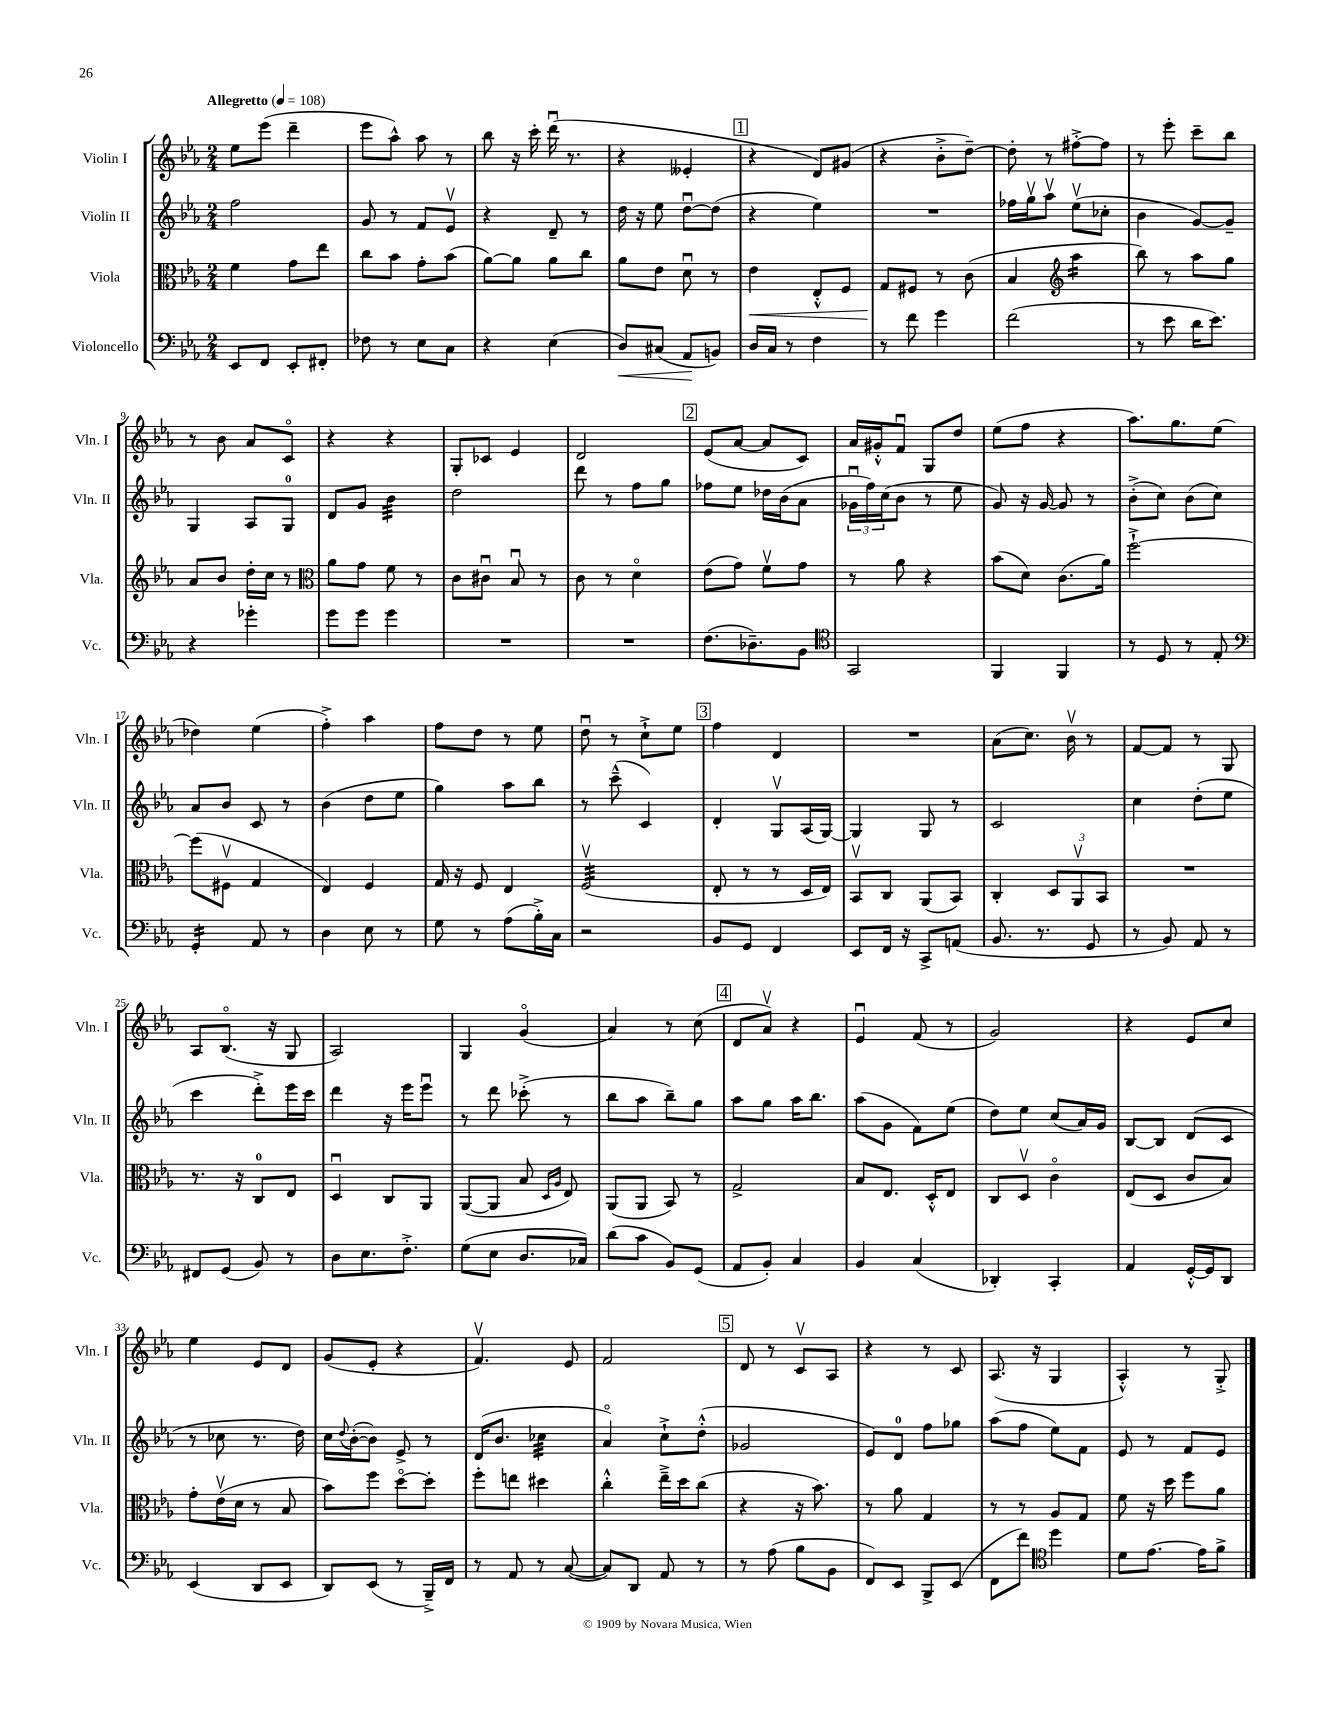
<<
\new StaffGroup <<
\new Staff = "s0" \with { instrumentName = "Violin I" shortInstrumentName = "Vln. I" } {
    \clef treble \key ees \major \numericTimeSignature \time 2/4 \tempo "Allegretto" 4 = 108
    ees''8 ees'''8( d'''4-- |
    ees'''8 aes''8-^) aes''8 r8 |
    bes''8 r16 c'''16-. d'''16\downbow( r8. |
    r4 eeses'4-. |
    \mark \markup { \box "1" } r4 d'8) gis'8( |
    r4 bes'8-.-> d''8~--) |
    d''8-. r8 fis''8~-.-> fis''8 |
    r8 ees'''8-. c'''8-- bes''8 |
    r8 bes'8 aes'8 c'8\flageolet |
    r4 r4 |
    g8-. ces'8 ees'4 |
    d'2 |
    \mark \markup { \box "2" } ees'8( aes'8~ aes'8 c'8) |
    aes'16 gis'16-.-^ f'8\downbow g8 d''8 |
    ees''8( f''8 r4 |
    aes''8.) g''8. ees''8( |
    des''4) ees''4( |
    f''4-.->) aes''4 |
    f''8 d''8 r8 ees''8 |
    d''8\downbow r8 c''8-!-> ees''8 |
    \mark \markup { \box "3" } f''4 d'4 |
    R2 |
    aes'8( c''8.) bes'16\upbow r8 |
    f'8~ f'8 r8 g8 |
    aes8 bes8.\flageolet( r16 g8 |
    aes2) |
    g4 g'4\flageolet( |
    aes'4) r8 c''8( |
    \mark \markup { \box "4" } d'8 aes'8\upbow) r4 |
    ees'4\downbow f'8( r8 |
    g'2) |
    r4 ees'8 c''8 |
    ees''4 ees'8 d'8 |
    g'8( ees'8-. r4 |
    f'4.\upbow) ees'8 |
    f'2 |
    \mark \markup { \box "5" } d'8 r8 c'8\upbow aes8 |
    r4 r8 c'8 |
    aes8.( r16 g4 |
    aes4-.-^) r8 g8-.-> \bar "|." |
}
\new Staff = "s1" \with { instrumentName = "Violin II" shortInstrumentName = "Vln. II" } {
    \clef treble \key ees \major \numericTimeSignature \time 2/4
    f''2 |
    g'8 r8 f'8 ees'8\upbow |
    r4 d'8-- r8 |
    d''16 r16 ees''8 d''8~\downbow d''8( |
    \mark \markup { \box "1" } r4 ees''4) |
    R2 |
    fes''16 g''16\upbow aes''8\upbow ees''8\upbow( ces''8-. |
    bes'4 g'8~) g'8-- |
    g4 aes8 g8-0 |
    d'8 g'8 bes'4:32 |
    d''2 |
    d'''8 r8 f''8 g''8 |
    \mark \markup { \box "2" } fes''8 ees''8 des''16 bes'16( aes'8 |
    \tuplet 3/2 { ges'16\downbow f''16) c''16( } bes'8 r8 ees''8 |
    g'8) r16 g'16~ g'8 r8 |
    bes'8-.->( c''8) bes'8( c''8) |
    aes'8 bes'8 c'8 r8 |
    bes'4( d''8 ees''8 |
    g''4) aes''8 bes''8 |
    r8 c'''8---^( c'4) |
    \mark \markup { \box "3" } d'4-. g8\upbow aes16( g16~) |
    g4 g8 r8 |
    c'2 |
    c''4 d''8-.( ees''8 |
    c'''4 d'''8-.->) ees'''16 c'''16 |
    d'''4 r16 ees'''16 ees'''8\downbow |
    r8 d'''8 ces'''8-.->( r8 |
    bes''8 aes''8 bes''8--) g''8 |
    \mark \markup { \box "4" } aes''8 g''8 aes''16 bes''8. |
    aes''8( g'8 f'8) ees''8( |
    d''8) ees''8 c''8( aes'16) g'16 |
    bes8~ bes8 d'8( c'8 |
    r8 ces''8 r8. d''16) |
    c''16 \appoggiatura { d''8 } bes'16~-.( bes'8) ees'8-> r8 |
    d'16( bes'8. ces''4:32 |
    aes'4\flageolet) c''8-!-> d''8-.-^( |
    \mark \markup { \box "5" } ges'2 |
    ees'8) d'8-0 f''8 ges''8 |
    aes''8( f''8 ees''8) f'8 |
    ees'8 r8 f'8 ees'8 \bar "|." |
}
\new Staff = "s2" \with { instrumentName = "Viola" shortInstrumentName = "Vla." } {
    \clef alto \key ees \major \numericTimeSignature \time 2/4
    f'4 g'8 ees''8 |
    c''8 bes'8 g'8-. bes'8( |
    aes'8~) aes'8 aes'8 c''8 |
    aes'8 ees'8 d'8\downbow r8 |
    \mark \markup { \box "1" } ees'4\< ees8-.-^ f8 |
    g8\! fis8 r8 c'8( |
    bes4 \clef treble aes''4:16 |
    bes''8) r8 aes''8 g''8 |
    aes'8 bes'8 d''16-. c''16 r8 |
    \clef alto aes'8 g'8 f'8 r8 |
    c'8 cis'8\downbow bes8\downbow r8 |
    c'8 r8 d'4\flageolet |
    \mark \markup { \box "2" } ees'8( g'8) f'8\upbow g'8 |
    r8 aes'8 r4 |
    bes'8( d'8) c'8.( aes'16) |
    f''2~-!-> |
    f''8( fis8\upbow g4 |
    ees4) f4 |
    g16 r16 f8 ees4 |
    f2:32\upbow( |
    \mark \markup { \box "3" } ees8-. r8 r8 d16 ees16) |
    bes,8\upbow c8 aes,8( bes,8) |
    c4-. \tuplet 3/2 { d8 aes,8\upbow bes,8 } |
    R2 |
    r8. r16 c8-0 ees8 |
    d4\downbow c8 aes,8 |
    aes,8~( aes,8 bes8 \grace { d16 aes16 } ees8) |
    aes,8( aes,8 bes,8) r8 |
    \mark \markup { \box "4" } g2-> |
    bes8 ees8. d16-.-^ ees8 |
    c8 d8\upbow c'4\flageolet |
    ees8( d8 c'8 bes8) |
    g'8-. ees'16\upbow( d'16 r8 bes8 |
    bes'8) f''8 d''8~\flageolet d''8-. |
    f''8-. e''8 dis''4 |
    c''4-.-^ ees''16---> d''16 c''8( |
    \mark \markup { \box "5" } r4 r16 bes'8.) |
    r8 aes'8 g4 |
    r8 r8 aes8 g8 |
    f'8 r16 d''16 f''8 aes'8 \bar "|." |
}
\new Staff = "s3" \with { instrumentName = "Violoncello" shortInstrumentName = "Vc." } {
    \clef bass \key ees \major \numericTimeSignature \time 2/4
    ees,8 f,8 ees,8-. fis,8-. |
    fes8 r8 ees8 c8 |
    r4 ees4( |
    d8\<) cis8( aes,8\! b,8) |
    \mark \markup { \box "1" } d16 c16 r8 f4 |
    r8 f'8 g'4 |
    f'2( |
    r8 ees'8 d'16 ees'8.) |
    r4 ges'4-. |
    g'8 g'8 g'4 |
    R2 |
    R2 |
    \mark \markup { \box "2" } f8.( des8.--) bes,8 |
    \clef tenor g,2 |
    f,4 f,4 |
    r8 d8 r8 ees8-. |
    \clef bass g,4:16-. aes,8 r8 |
    d4 ees8 r8 |
    g8 r8 aes8( bes16-.->) c16 |
    r2 |
    \mark \markup { \box "3" } bes,8 g,8 f,4 |
    ees,8 f,16 r16 c,8-> a,8( |
    bes,8. r8. g,8 |
    r8 bes,8) aes,8 r8 |
    fis,8 g,8( bes,8) r8 |
    d8 ees8. f8.-.-> |
    g8( ees8 d8. ces16) |
    d'8( c'8 bes,8) g,8( |
    \mark \markup { \box "4" } aes,8 bes,8-.) c4 |
    bes,4 c4( |
    des,4-.) c,4-. |
    aes,4 g,16~-.-^ g,16 d,8 |
    ees,4( d,8 ees,8 |
    d,8) ees,8( r8 bes,,16--->) f,16 |
    r8 aes,8 r8 c8~( |
    c8) d,8 aes,8 r8 |
    \mark \markup { \box "5" } r8 aes8( bes8 bes,8 |
    f,8) ees,8 bes,,8-> ees,8( |
    f,8 f'8) \clef tenor d''4 |
    d'8 ees'8.~ ees'16 f'8-> \bar "|." |
}
>>
>>
